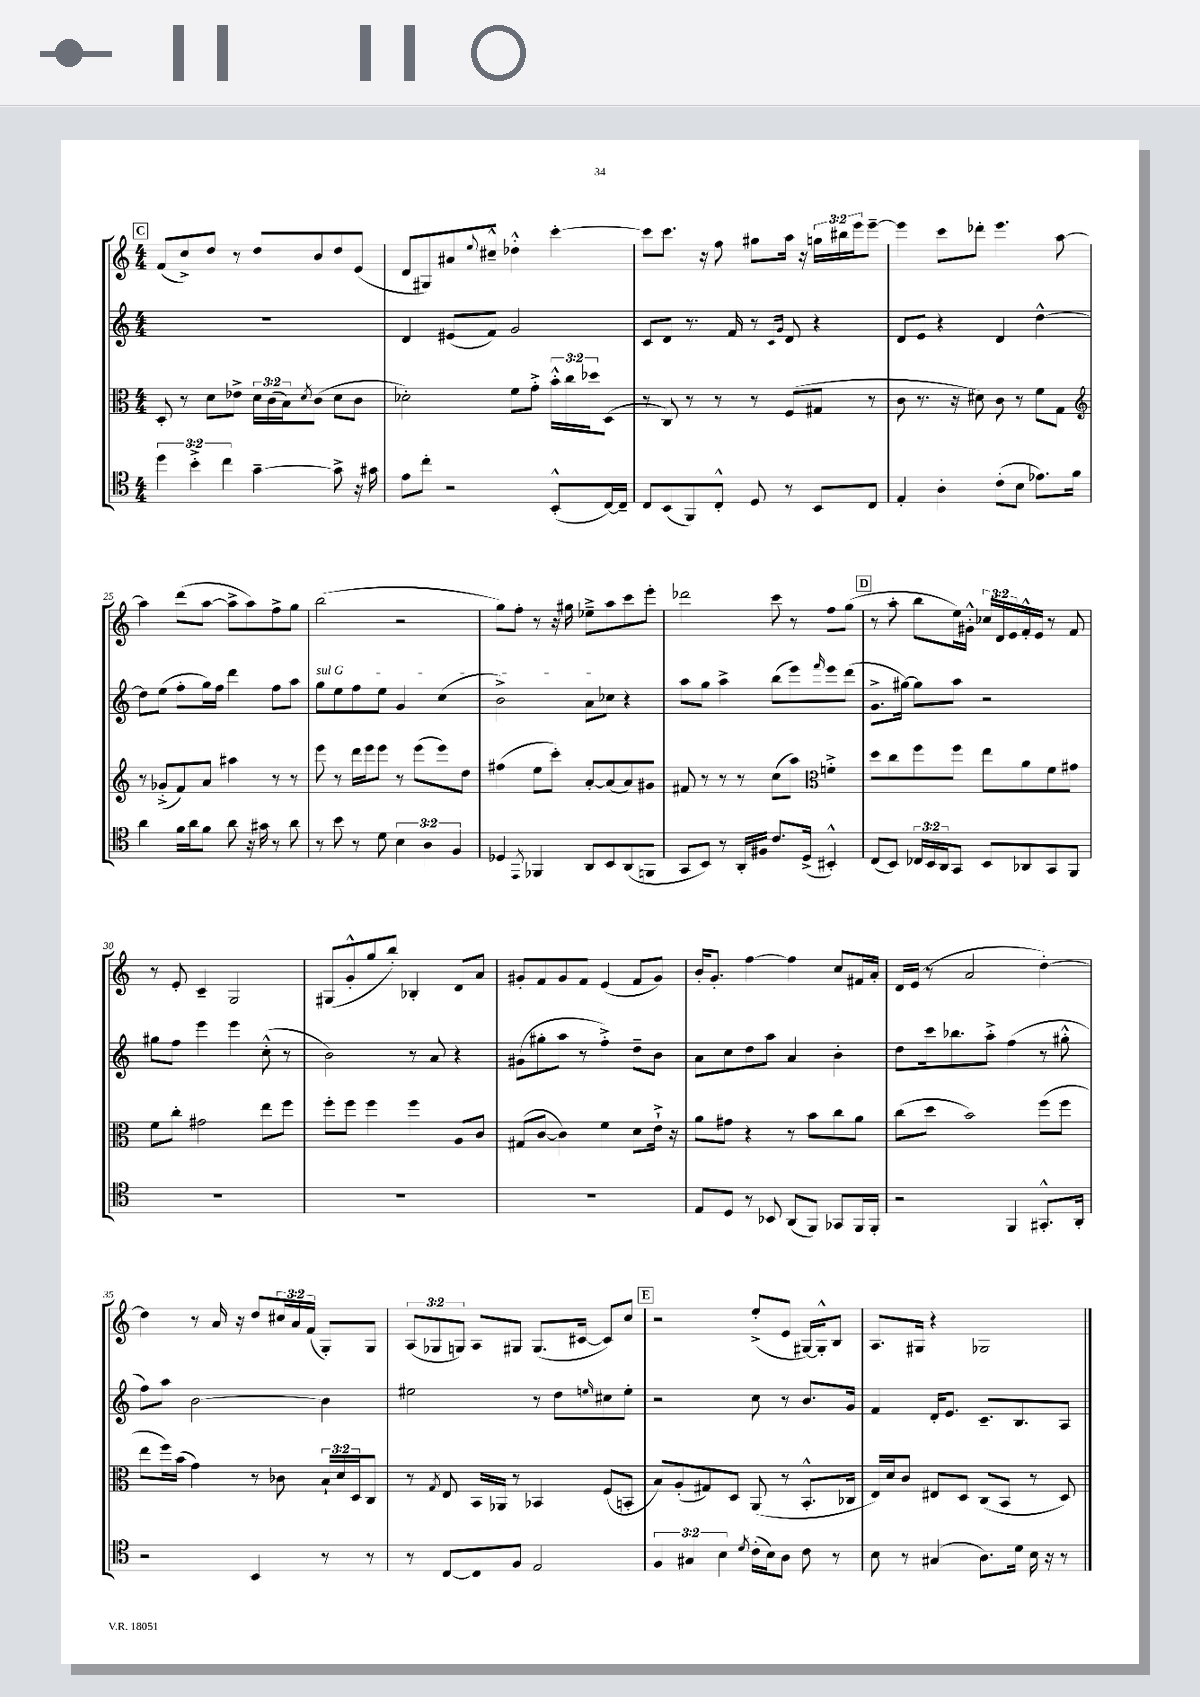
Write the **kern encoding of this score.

**kern	**kern	**kern	**kern
*staff4	*staff3	*staff2	*staff1
*clefC4	*clefC3	*clefG2	*clefG2
*k[]	*k[]	*k[]	*k[]
*M4/4	*M4/4	*M4/4	*M4/4
6dd	8D'	1r	(8f
.	8r	.	8cc^)
6b'^	.	.	.
.	8d	.	8dd
6cc	.	.	.
.	8e-^	.	8r
[4g~	24d	.	8dd
.	(24c	.	.
.	24B)	.	.
.	8qd	.	.
.	(8c	.	8b
8g^]	8d	.	8dd
16r	8c	.	(8e
16g#	.	.	.
=	=	=	=
8e	2d-')	4d	8d
8cc'	.	.	8G#)
2r	.	(8e#	8a#
.	.	.	8qqee
.	.	8f)	8cc#~^^
.	8f	2g	4dd-'^^
.	8g'^	.	.
(8BB'^^	24b'^^	.	[4ccc'
.	24cc	.	.
.	24dd-	.	.
[16C)	(8D	.	.
16C~]	.	.	.
=	=	=	=
8C	8r	8c	8ccc]
(8BB	8C)	8d	8.ccc
8FF)	8r	8.r	.
.	.	.	16r
8C'^^	8r	.	8ff
.	.	16f	.
8D	8r	8r	8gg#
.	.	16qqc	.
.	.	16qqg	.
8r	(8F	8d	16aa
.	.	.	16r
8BB	8G#	4r	24gg
.	.	.	24bb#
.	.	.	24eee
8C	8r	.	[8eee~
=	=	=	=
4E'	8c	8d	4eee]
.	8.r	8e	.
4A'	.	4r	8ccc
.	16r	.	.
.	8d#)	.	8ddd-'
(8c'	8c	4d	4.eee
8B	8r	.	.
8.e-)	8f	[4dd^^	.
.	8G	.	[8aa
16f	.	.	.
=	=	=	=
*	*clefG2	*	*
4a	8r	8dd]	4aa]
.	(8g-'^	(8ee	.
16f	8f)	8ff'	(8ddd
16a	.	.	.
8f	8a	16gg)	[8aa
.	.	16ff	.
8a	4aa#	4ddd	8aa^]
16r	.	.	8aa)
16g#	.	.	.
8r	8r	8ff	8ff^
8a	8r	8aa	8gg
=	=	=	=
8r	8eee	8gg	(2bb
8b	8r	8ee	.
8r	16ddd	8ff	.
.	16eee	.	.
8d	8eee	8ee	.
6B	8r	4g	2r
.	(8eee	.	.
6A	.	.	.
.	8eee)	(4cc	.
6F	.	.	.
.	8dd	.	.
=	=	=	=
4D-	(4ff#	2b^)	8gg)
.	.	.	8ff'
8qEE	.	.	.
4FF-	8ee	.	8r
.	8ccc')	.	16r
.	.	.	16gg#
8AA	[8a'	8a	8ee-~^
8BB	(8a]	8cc-	8aa
(8AA	8a)	4r	8ccc
8FF	8g#	.	8eee'
=	=	=	=
8GG	8f#	8aa	2ddd-
8BB)	8r	8gg	.
8r	8r	4aa^	.
16AA'	8r	.	.
16F#	.	.	.
8.c	(8cc	(8bb	8ccc
.	8aa)	8eee)	8r
(16D^	.	.	.
*	*clefC3	*	*
.	.	16qqfff	.
4BB#'^^)	4f'^	8eee	8ff
.	.	(8ddd	(8gg
=	=	=	=
(8C	8dd	8.g^	8r
8BB)	8cc	.	8aa'
.	.	[16gg#)	.
24C-	8ff	8gg#]	8bb
24BB	.	.	.
24AA	.	.	.
8GG	8ff	8aa	16ee)
.	.	.	16g#'^^
8BB	8ee	2r	24cc-
.	.	.	24d
.	.	.	24e
8AA-	8a	.	16f'^^
.	.	.	16e
8GG	8f	.	8r
8FF	8g#	.	8f
=	=	=	=
1r	8f	8gg#	8r
.	8cc'	8ff	8e'
.	2g#	4eee	4c~
.	.	4eee	2G
.	8ee	(8cc'^^	.
.	8ff	8r	.
=	=	=	=
1r	8ff'	2b)	(8G#
.	8ff	.	8g'^^
.	4ff	.	8gg
.	.	.	8bb')
.	4ff	8r	4B-'
.	.	8a	.
.	8A	4r	8d
.	8c	.	8a
=	=	=	=
1r	(8G#	(8g#	8g#'
.	[8c	8gg#'	8f
.	4c])	8aa	8g#
.	.	8r	8f
.	4f	4ff'^)	(4e
.	8d	8dd~	8f
.	16e`^	8b	8g#)
.	16r	.	.
=	=	=	=
8E	8a	8a	16b'
.	.	.	8.g'
8D	8g#	8cc	.
8r	4r	8dd	[4ff
8BB-	.	8aa	.
(8AA	8r	4a	4ff]
8FF)	8b	.	.
8GG-	8cc	4b'	8cc
16FF	8a	.	16f#
16FF'	.	.	16a'
=	=	=	=
2r	(8cc	8dd	16d
.	.	.	(16e
.	8dd	16ccc	8r
.	.	8.bb-	.
.	2b)	.	2a
.	.	8aa'^	.
4FF	.	(4ff	.
8.GG#'^^	(8ff	8r	[4dd')
.	8ff	8gg#'^^	.
16AA'	.	.	.
=	=	=	=
2r	8ee	8ff)	4dd]
.	16ff)	8aa	.
.	(16b	.	.
.	4g)	[2b	8r
.	.	.	16a
.	.	.	16r
4BB	8r	.	8dd
.	8c-	.	24cc#
.	.	.	24a
.	.	.	(24f
8r	24B`	4b]	8G')
.	24d	.	.
.	24D	.	.
8r	8C	.	8G
=	=	=	=
8r	8r	2ee#	(12A
.	.	.	12G-
.	8qG	.	.
[8C	8E	.	.
.	.	.	12G)
8C]	16BB	.	8A
.	16AA-	.	.
8F	8r	.	8G#
2E	4BB-	8r	(8.G#
.	.	8dd	.
.	.	.	[16c#
.	.	16qqee	.
.	(8F	8cc#	8c#])
.	8BB'	8ee'	8cc
=	=	=	=
6F	8B)	2r	2r
.	(8A'	.	.
6G#	.	.	.
.	8G#)	.	.
6B	.	.	.
.	8D	.	.
8qd	.	.	.
(16c'	(8AA	8cc	(8ee'^
16B)	.	.	.
8A	8r	8r	8e
8c	8.BB'^^	8.b	[16G#)
.	.	.	16G#'^^]
8r	.	.	8B
.	16C-	16g	.
=	=	=	=
8B	16E)	4f	8.A
.	16d	.	.
8r	8c	.	.
.	.	.	16G#
(4G#	8E#	16d'	4r
.	.	8.e	.
.	8D	.	.
8.A)	(8C	8.c~	2G-
.	8BB	.	.
16d	.	8.B	.
16B	8r	.	.
16r	.	.	.
8r	8D)	8A	.
==	==	==	==
*-	*-	*-	*-
